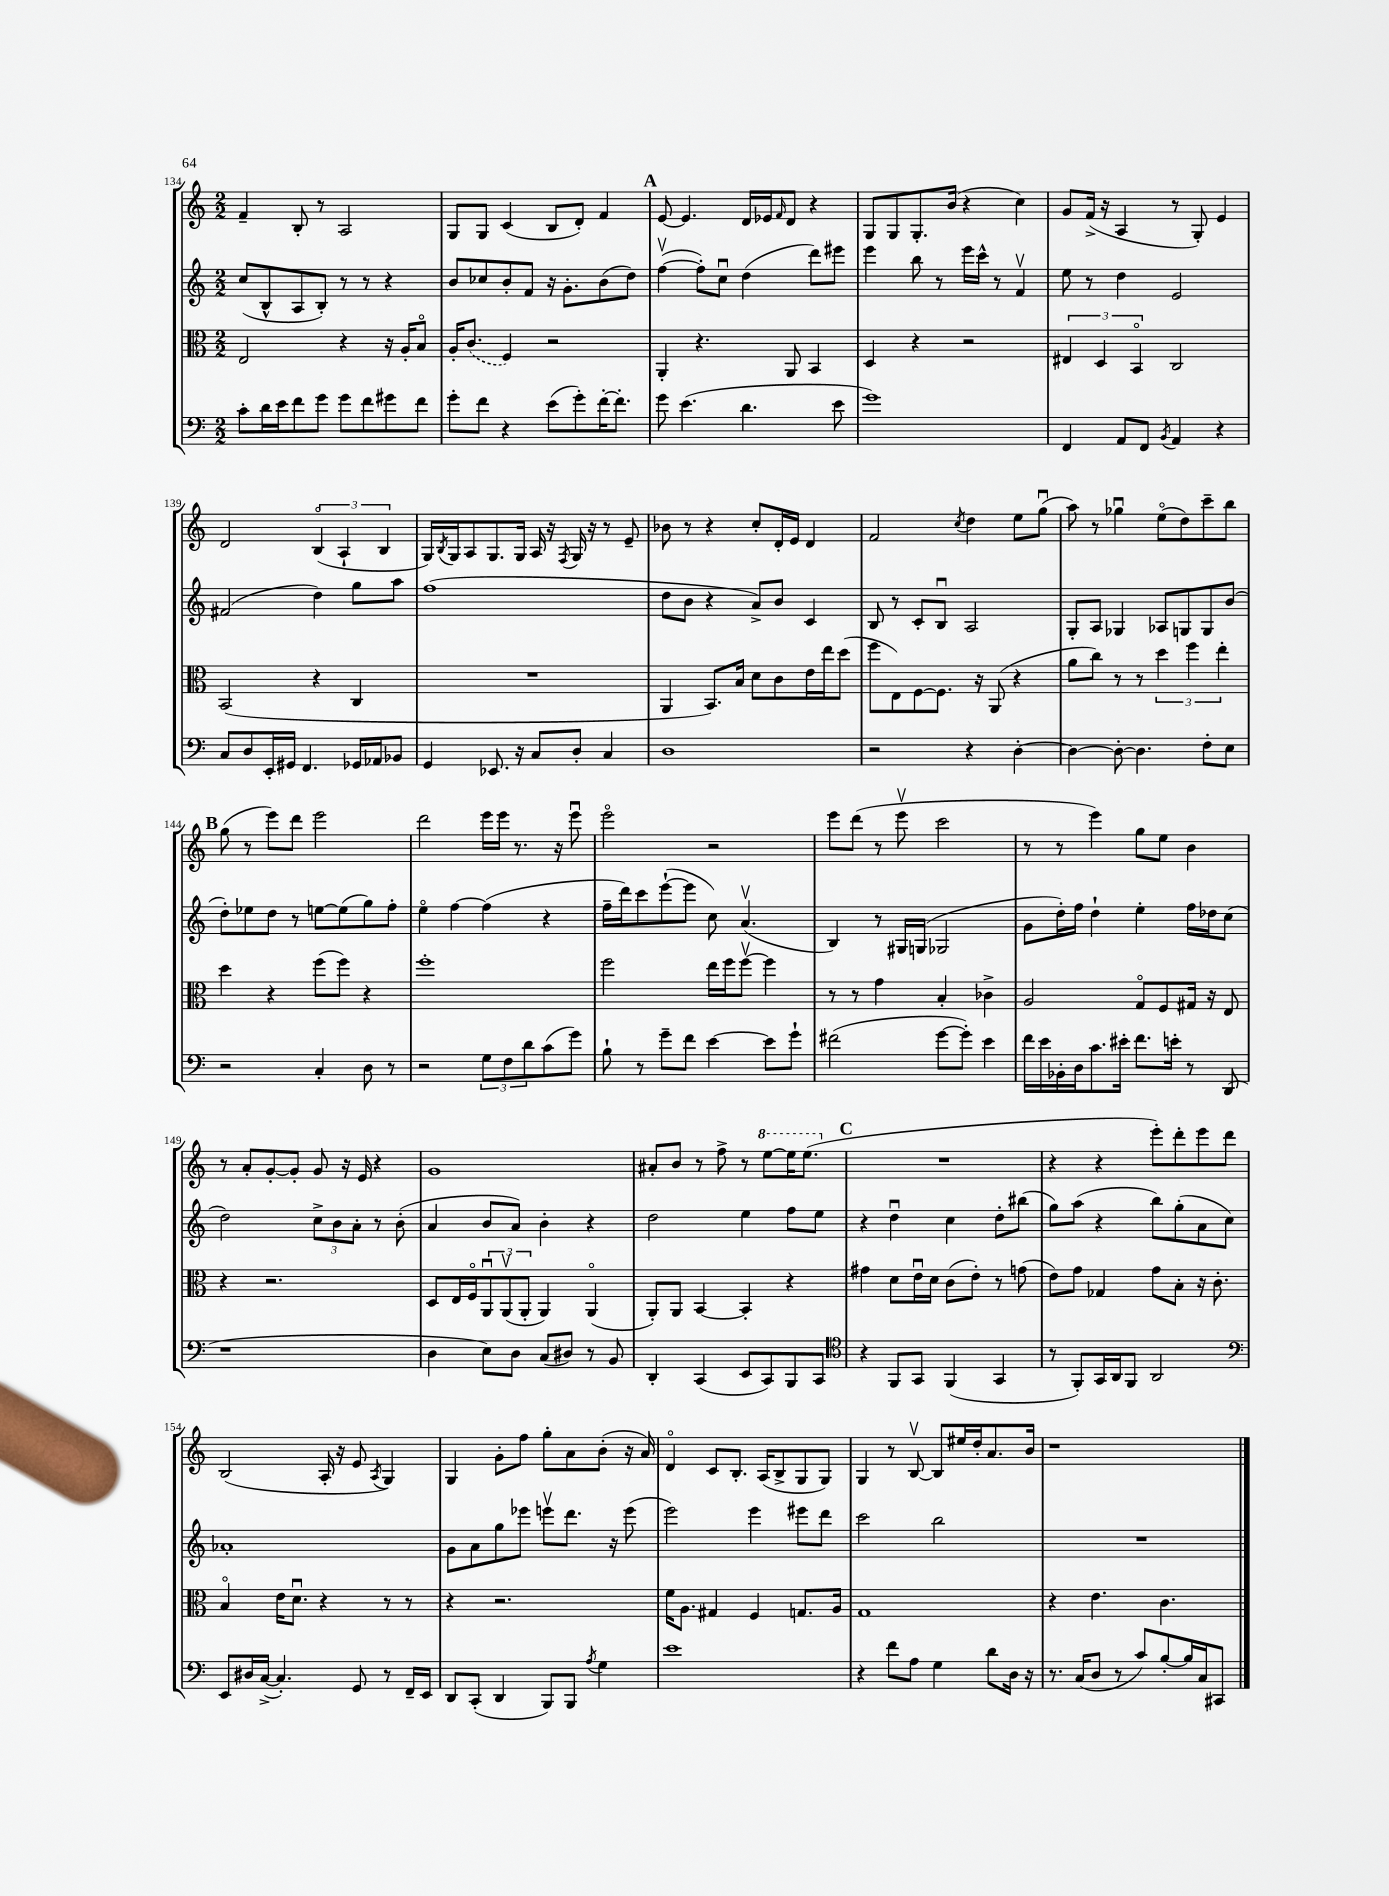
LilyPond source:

<<
\new StaffGroup <<
\new Staff = "s0" {
    \clef treble \key c \major \numericTimeSignature \time 2/2
    f'4-- b8-. r8 a2 |
    g8 g8 c'4( b8 d'8-.) f'4 |
    \mark \markup { \bold "A" } e'8~ e'4. d'16 ees'16 \grace { f'16 } d'8 r4 |
    g8 g8 g8.-. b'16( r4 c''4) |
    g'8 f'16->( r16 a4 r8 g8-.) e'4 |
    d'2 \tuplet 3/2 { b4\flageolet( a4-! b4 } |
    g16) \acciaccatura { b8 } g16 a8 g8. g16 a16 r16 \acciaccatura { f8 } g16 r16 r8 e'8-- |
    bes'8 r8 r4 c''8-. d'16-. e'16 d'4 |
    f'2 \acciaccatura { c''8 } d''4 e''8 g''8\downbow( |
    a''8) r8 ges''4\downbow e''8\flageolet( d''8) c'''8-- b''8 |
    \mark \markup { \bold "B" } g''8( r8 e'''8) d'''8 e'''2 |
    d'''2 e'''16 e'''16 r8. r16 e'''8\downbow |
    e'''2\flageolet r2 |
    e'''8 d'''8( r8 e'''8\upbow c'''2 |
    r8 r8 e'''4) g''8 e''8 b'4 |
    r8 a'8-. g'8~-. g'8-. g'8 r16 e'16 r4 |
    g'1 |
    ais'8-. b'8 r8 f''8-> r8 \ottava #1 e'''8~ e'''16 e'''8.( \ottava #0 |
    \mark \markup { \bold "C" } R1 |
    r4 r4 e'''8-.) d'''8-. e'''8 d'''8 |
    b2( a16-. r16 e'8 \acciaccatura { a8 } g4) |
    g4 g'8-. f''8 g''8-. a'8 b'8-.( r16 a'16) |
    d'4\flageolet c'8 b8.-. a16( b8-> g8 g8) |
    g4 r8 b8~\upbow b8 eis''16 d''16-. a'8. b'16 |
    r1 \bar "|." |
}
\new Staff = "s1" {
    \clef treble \key c \major \numericTimeSignature \time 2/2
    c''8( b8-^ a8 b8-.) r8 r8 r4 |
    b'8 ces''8 b'8-. f'8 r16 g'8.-. b'8( d''8) |
    \mark \markup { \bold "A" } f''4~\upbow( f''8-.) c''8\downbow d''4( d'''8) eis'''8 |
    e'''4 b''8 r8 e'''16 c'''16-^ r8 f'4\upbow |
    e''8 r8 d''4 e'2 |
    fis'2( d''4) g''8 a''8 |
    f''1( |
    d''8 b'8 r4 a'8->) b'8 c'4 |
    b8 r8 c'8-. b8\downbow a2 |
    g8-. a8 ges4 aes8 g8 g8 b'8( |
    \mark \markup { \bold "B" } d''8-.) ees''8 d''8 r8 e''8~ e''8( g''8) f''8-. |
    e''4\flageolet f''4~ f''4( r4 |
    f''16-- d'''16) c'''8 e'''8~-!( e'''8 c''8) a'4.\upbow( |
    b4) r8 gis16 g16( ges2 |
    g'8 d''16-.) f''16 d''4-! e''4-. f''16 des''16 c''8( |
    d''2) \tuplet 3/2 { c''8-> b'8 a'8-. } r8 b'8-.( |
    a'4 b'8 a'8) b'4-. r4 |
    d''2 e''4 f''8 e''8 |
    \mark \markup { \bold "C" } r4 d''4\downbow c''4 d''8-. bis''8( |
    g''8) a''8( r4 b''8) g''8-.( a'8 c''8) |
    aes'1-. |
    g'8 a'8 g''8 ees'''8 e'''8\upbow d'''8. r16 e'''8( |
    e'''2) e'''4 eis'''8 d'''8 |
    c'''2 b''2 |
    R1 \bar "|." |
}
\new Staff = "s2" {
    \clef alto \key c \major \numericTimeSignature \time 2/2
    e2 r4 r16 a16-. b8\flageolet |
    a16-. \once \slurDashed c'8.( f4) r2 |
    \mark \markup { \bold "A" } a,4-. r4. a,8 b,4 |
    d4 r4 r2 |
    \tuplet 3/2 { eis4 d4 b,4\flageolet } c2 |
    b,2( r4 c4 |
    R1 |
    a,4 b,8.) b16 d'8 c'8 e'16 e''16 d''8( |
    f''8 e8) f8~ f8. r16 a,8( r4 |
    a'8 c''8) r8 r8 \tuplet 3/2 { d''4 f''4 e''4-. } |
    \mark \markup { \bold "B" } d''4 r4 f''8( f''8) r4 |
    f''1-. |
    f''2 e''16 f''16 f''8~\upbow f''4 |
    r8 r8 g'4 b4-. ces'4-> |
    a2 g8\flageolet f8 gis16 r16 e8 |
    r4 r2. |
    d8 e16 f16\flageolet \tuplet 3/2 { a,8\downbow a,8\upbow( a,8-. } a,4) a,4\flageolet( |
    a,8-.) a,8 b,4~ b,4-. r4 |
    \mark \markup { \bold "C" } gis'4 d'8 e'16\downbow d'16 c'8( e'8-.) r8 g'8( |
    e'8) g'8 ges4 g'8 b8-. r16 c'8.-. |
    b4\flageolet e'16 d'8.\downbow r4 r8 r8 |
    r4 r2. |
    f'16 a8. gis4 f4 g8. a16 |
    g1 |
    r4 e'4. c'4. \bar "|." |
}
\new Staff = "s3" {
    \clef bass \key c \major \numericTimeSignature \time 2/2
    c'8-. d'16 e'16 f'8 g'8 g'8 f'8 gis'8 f'8 |
    g'8-. f'8 r4 e'8( g'8-.) f'16~-. f'8.-. |
    \mark \markup { \bold "A" } g'8 e'4.( d'4. e'8 |
    g'1) |
    f,4 a,8 f,8 \acciaccatura { b,8 } a,4 r4 |
    c8 d8 e,16-. gis,16 f,4. ges,16 aes,16 bes,8 |
    g,4 ees,8. r16 c8 d8-. c4 |
    d1 |
    r2 r4 d4~-. |
    d4~ d8~-. d4. f8-. e8 |
    \mark \markup { \bold "B" } r2 c4-. d8 r8 |
    r2 \tuplet 3/2 { g8 f8 d'8 } c'8( g'8) |
    b8-! r8 g'8-- f'8 e'4~ e'8 g'8-! |
    fis'2( g'8~ g'8-.) e'4 |
    f'16 e'16 bes,16-. d16 c'8. eis'16-. f'8. e'16-. r8 d,8( |
    r1 |
    d4 e8) d8 c8( dis8) r8 b,8 |
    d,4-. c,4( e,8 c,8) b,,8 c,8 |
    \mark \markup { \bold "C" } \clef tenor r4 f,8 g,8 f,4( g,4 |
    r8 f,8-.) g,16 a,16 f,8 a,2 |
    \clef bass e,8 dis16 c16~->( c4.-.) g,8 r8 f,16-- e,16 |
    d,8 c,8-.( d,4 b,,8) b,,8 \acciaccatura { a8 } g4 |
    e'1 |
    r4 f'8 a8 g4 d'8 d16 r16 |
    r8. c16( d8 r8 c'8) b8~-. b16 c16 cis,8 \bar "|." |
}
>>
>>
\layout { \context { \Score currentBarNumber = #134 } }
